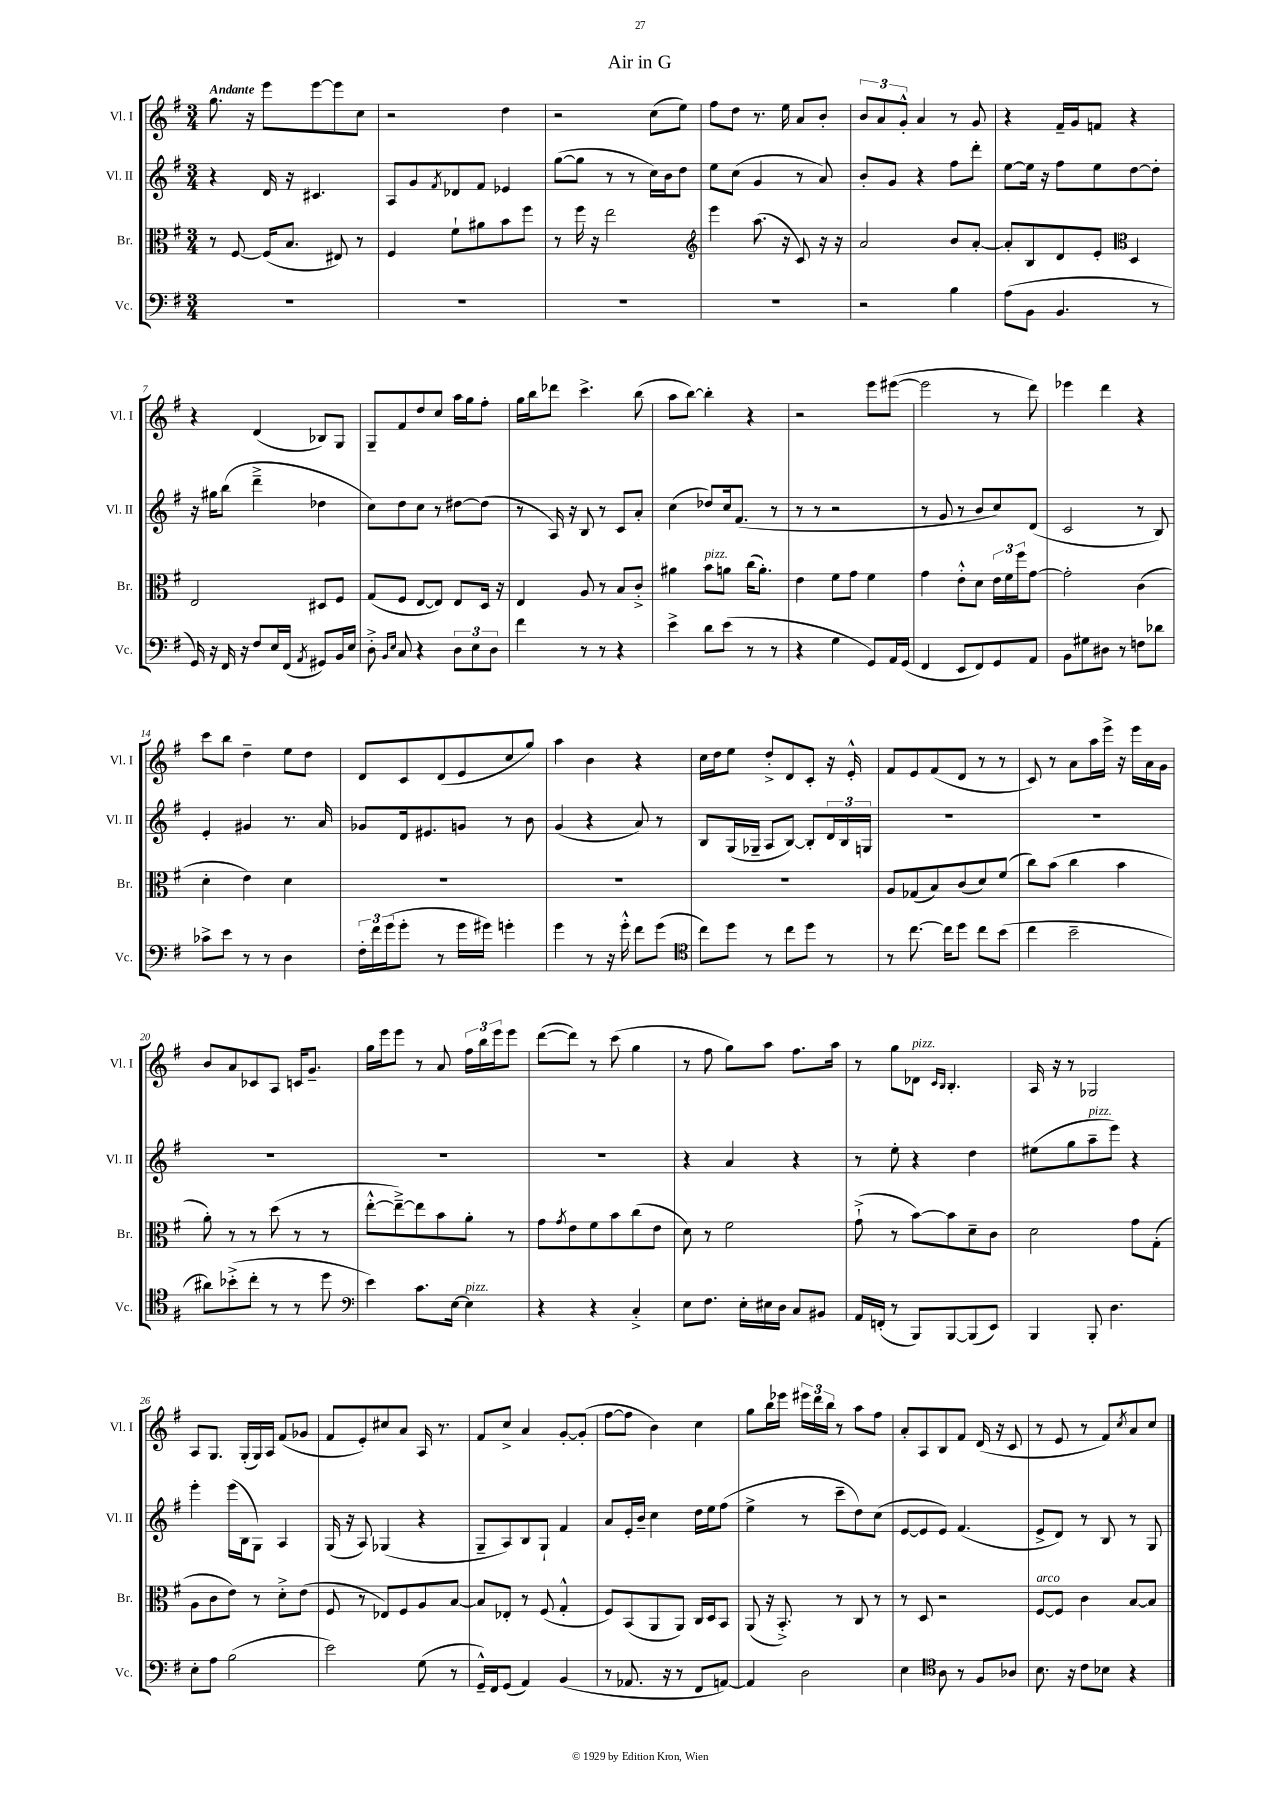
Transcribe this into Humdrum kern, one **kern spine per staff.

**kern	**kern	**kern	**kern
*staff4	*staff3	*staff2	*staff1
*clefF4	*clefC3	*clefG2	*clefG2
*k[f#]	*k[f#]	*k[f#]	*k[f#]
*M3/4	*M3/4	*M3/4	*M3/4
2.r	8r	4r	8.gg
.	[8F#	.	.
.	.	.	16r
.	(16F#]	16d	8eee
.	8.B	16r	.
.	.	4.c#	[8eee
.	8E#)	.	8eee]
.	8r	.	8cc
=	=	=	=
2.r	4F#	8A	2r
.	.	8g	.
.	.	8qf#	.
.	8f#`	8d-	.
.	8a#	8f#	.
.	8b	4e-	4dd
.	8ff#	.	.
=	=	=	=
2.r	8r	([8gg	2r
.	16ff#	8gg]	.
.	16r	.	.
.	2ee	8r	.
.	.	8r	.
.	.	16cc)	(8cc
.	.	16b	.
.	.	8dd	8ee)
=	=	=	=
*	*clefG2	*	*
2.r	4eee	8ee	8ff#
.	.	(8cc	8dd
.	(8.aa	4g	8.r
.	16r	.	16ee
.	8c)	8r	8a
.	16r	8a)	8b'
.	16r	.	.
=	=	=	=
2r	2a	8b'	12b
.	.	.	12a
.	.	8g	.
.	.	.	12g'^^
.	.	4r	4a
4B	8b	8ff#	8r
.	[8a'	8ddd'	8g
=	=	=	=
(8A	8a']	[8ee	4r
8BB	8B	16ee]	.
.	.	16r	.
4.BB	8d	8ff#	16f#~
.	.	.	16g
.	8e'	8ee	8f
*	*clefC3	*	*
.	4D	[8dd	4r
8r	.	8dd']	.
=	=	=	=
16GG)	2E	16r	4r
16r	.	16gg#	.
16FF#	.	(8bb	.
16r	.	.	.
8F#	.	4ddd~^	(4d
16E	.	.	.
(16FF#	.	.	.
8qAA	.	.	.
8GG#)	8D#	4dd-	8B-)
16BB	8F#	.	8G
16E	.	.	.
=	=	=	=
8D'^	(8G	8cc)	8G~
16qqBB	.	.	.
16qqE	.	.	.
8C	8F#	8dd	8f#
4r	[8E	8cc	8dd
.	8E])	8r	8cc
12D	8E	[8dd#	16aa
.	.	.	16gg
12E	.	.	.
.	16D	(8dd#]	8ff#'
12D	.	.	.
.	16r	.	.
=	=	=	=
4f#	4E	8r	16gg
.	.	.	16bb
.	.	16A)	8ddd-
.	.	16r	.
8r	8A	8B	4.ccc^
8r	8r	8r	.
4r	8B	8c	.
.	8c'^	8a'	(8bb
=	=	=	=
4e^	4a#	(4cc	8aa
.	.	.	[8bb)
8d	8b	8dd-)	4bb']
(8e	8a	16cc	.
.	.	(8.f#	.
8r	(16cc	.	4r
.	8.a')	.	.
8r	.	8r	.
=	=	=	=
4r	4e	8r	2r
.	.	8r	.
4G	8f#	2r	.
.	8g	.	.
8GG)	4f#	.	8eee
16AA	.	.	([8eee#
(16GG	.	.	.
=	=	=	=
4FF#	4g	8r	2eee#]
.	.	8g	.
8EE	8e'^^	8r	.
8FF#)	8d	8b	.
8GG	24e	8cc)	8r
.	24f#	.	.
.	24ff#	.	.
8AA	[8g	(8d	8ddd)
=	=	=	=
8BB	2g']	2c	4eee-
8G#	.	.	.
8D#	.	.	4ddd
8r	.	.	.
8F	(4c	8r	4r
8d-	.	8B)	.
=	=	=	=
8c-^	4d'	4e'	8ccc
8e	.	.	8bb
8r	4e)	4g#	4dd~
8r	.	.	.
4D	4d	8.r	8ee
.	.	.	8dd
.	.	16a	.
=	=	=	=
24F#'	2.r	8g-	8d
24f#	.	.	.
(24g	.	.	.
8g'	.	16d	8c
.	.	8.e#	.
8r	.	.	(8d
16g	.	8g	8e
16g#)	.	.	.
4g'	.	8r	8cc
.	.	8b	8gg)
=	=	=	=
4g	2.r	(4g	4aa
8r	.	4r	4b
16r	.	.	.
16g'^^	.	.	.
8f#	.	8a)	4r
(8g	.	8r	.
=	=	=	=
*clefC4	*	*	*
8cc)	2.r	8B	16cc
.	.	.	16dd
8dd	.	(16G	8ee
.	.	16G-~	.
8r	.	8A	8dd'^
8cc	.	[8B)	8d
8dd	.	8B']	8c'
8r	.	24d	16r
.	.	24B	.
.	.	.	16e'^^
.	.	24G	.
=	=	=	=
8r	8A	2.r	8f#
[8.cc	(8G-	.	8e
.	8B)	.	(8f#
16cc]	.	.	.
8dd	(8c	.	8d
8cc	8d)	.	8r
(8b	(8f#	.	8r
=	=	=	=
4cc	8cc)	2.r	8c)
.	(8b	.	8r
2b~	4cc	.	8a
.	.	.	16aa
.	.	.	16eee^
.	4b	.	16r
.	.	.	16eee
.	.	.	16a
.	.	.	16g
=	=	=	=
8a#)	8a')	2.r	8b
(8b-'^	8r	.	8a
8cc'	8r	.	8c-
8r	(8dd	.	8A
8r	8r	.	16c
.	.	.	8.g~
8dd	8r	.	.
=	=	=	=
*clefF4	*	*	*
4e)	[8ee'^^	2.r	16gg
.	.	.	16eee
.	8ee~^_)	.	8eee
8.c	8ee]	.	8r
.	8b	.	8a
[16E	.	.	.
4E]	8a'	.	24ff#
.	.	.	24bb
.	.	.	24eee
.	8r	.	8eee
=	=	=	=
4r	8g	2.r	([8ddd
.	8qg	.	.
.	8e	.	8ddd])
4r	8f#	.	8r
.	8b	.	(8ccc
4C'^	(8cc	.	4gg
.	8e	.	.
=	=	=	=
8E	8d)	4r	8r
8.F#	8r	.	8ff#
.	2f#	4a	8gg)
16E'	.	.	.
16E#	.	.	8aa
16D	.	.	.
8C	.	4r	8.ff#
8BB#	.	.	.
.	.	.	16aa
=	=	=	=
16AA	(8g`^	8r	8r
(16FF'	.	.	.
8r	8r	8ee'	8gg
8BBB)	[8b)	4r	8d-
.	.	.	16qqc
.	.	.	16qqB
[8BBB	8b]	.	4.B'
(8BBB]	8d~	4dd	.
8EE)	8c	.	.
=	=	=	=
4BBB	2d	(8ee#	16A
.	.	.	16r
.	.	8gg	8r
8BBB'	.	8aa~	2G-
4.D	.	8eee)	.
.	8g	4r	.
.	(8G'	.	.
=	=	=	=
8E'	8A	4eee'	8A
8A	8c	.	8.G
(2B	8e)	(16eee	.
.	.	16B	(16G'
.	8r	8G)	16G)
.	.	.	16A
.	8d'^	4A	(8f#
.	(8e	.	8g-
=	=	=	=
2e)	8F#	(16G	8f#
.	.	16r	.
.	8r	8A)	8e')
.	8E-)	(4G-	8cc#
.	8F#	.	8a
(8G	8A	4r	16A
.	.	.	8.r
8r	[8B	.	.
=	=	=	=
16GG~^^)	8B]	8G~	8f#
16FF#	.	.	.
(8GG	8E-'	8A)	8cc^
4AA)	8r	8B	4a
.	(8F#	8G`	.
(4BB	4G'^^	4f#	[8g'
.	.	.	(8g']
=	=	=	=
8r	8F#)	8a	[8ff#
8.AA-	(8BB	16e'	8ff#]
.	.	16b~	.
.	8AA	4cc	4b)
16r	.	.	.
8r	8AA)	.	.
8FF#	16C	16dd	4cc
.	16D	16ee	.
[8AA)	8BB	(8ff#	.
=	=	=	=
4AA]	(8AA	4ee^	8gg
.	16r	.	16bb
.	8.BB'^)	.	16eee-
2D	.	8r	24eee#
.	.	.	24ddd
.	.	.	24bb
.	8r	8ccc~	8r
.	8C	8dd)	8aa
.	8r	(8cc	8ff#
=	=	=	=
4E	8r	[8e	8a'
.	8D	8e]	8A
*clefC4	*	*	*
8A	2r	8e)	8B
8r	.	(4.f#	8f#
8F#	.	.	(16d
.	.	.	16r
8A-	.	.	8c
=	=	=	=
8.B	[8F#	8e^	8r
.	8F#]	8d)	8e
16r	.	.	.
8c	4c	8r	8r
8B-	.	8B	8f#)
.	.	.	8qcc
4r	[8B	8r	8a
.	8B]	8G	8cc
==	==	==	==
*-	*-	*-	*-
